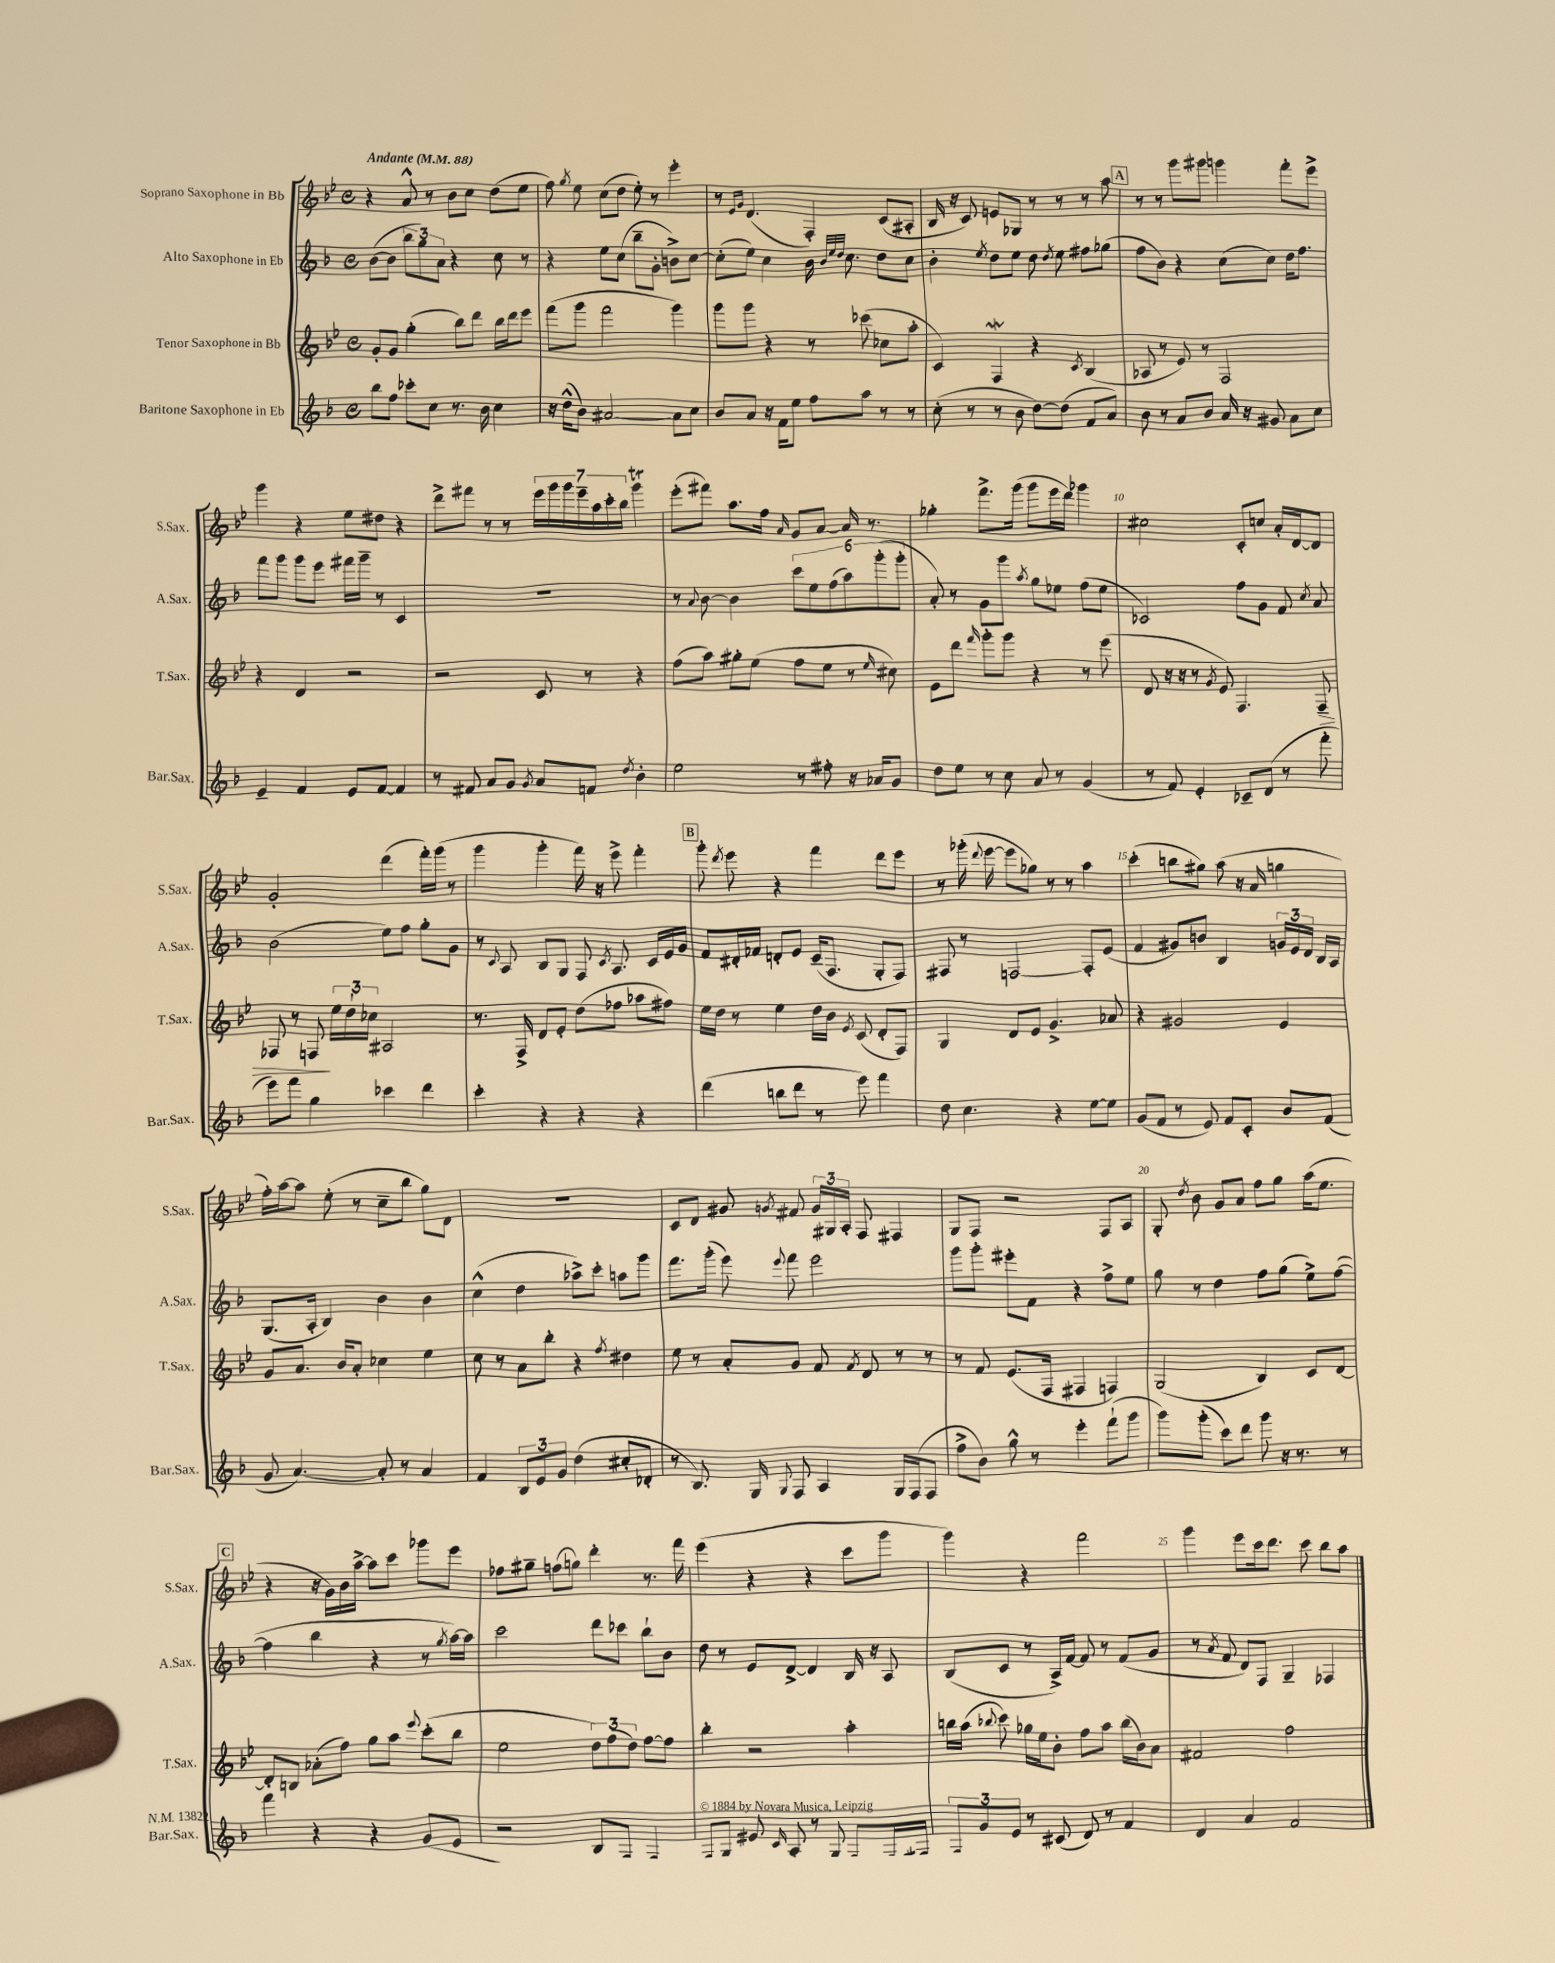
<<
\new StaffGroup <<
\new Staff = "s0" \with { instrumentName = "Soprano Saxophone in Bb" shortInstrumentName = "S.Sax." } {
    \clef treble \key bes \major \defaultTimeSignature \time 4/4 \tempo "Andante" 4 = 88
    \autoBeamOff r4 a'8-^ r8 bes'8[ c''8] d''8[( ees''8] |
    f''8) \acciaccatura { g''8 } ees''8 c''8[( d''8] ees''8-.) r8 ees'''4-. |
    r8 \grace { ees'16[ g'16] } d'4.( f4-.) c'8[( ais8]-. |
    bes16 r16 c'8) e'8[ ges8] r8 r8 r8 a''8 |
    \mark \markup { \box "A" } r8 r8 g'''8[ gis'''8] g'''4 f'''8[-. ees'''8]-> |
    g'''4 r4 ees''8[ dis''8] r4 |
    d'''8[-> fis'''8] r8 r8 \tuplet 7/4 { ees'''16[ g'''16 g'''16 ees'''16-- a''16 c'''16-. bes''16] } g'''4\trill |
    ees'''8[-.( fis'''8]) a''8.[ f''16] \grace { a'16 } g'8[ a'8]~ a'16 r8. |
    ges''4-. f'''8.[-> g'''16]( g'''8[ ees'''16 d'''16]) ges'''4 |
    cis''2 c'8[-. c''8] a'16[-. d'16~ d'8] |
    g'2-. d'''4( f'''16[-.) g'''16]( r8 |
    g'''4 g'''4-. f'''16) r16 ees'''8-> f'''4-. |
    \mark \markup { \box "B" } g'''8-. \acciaccatura { d'''8 } ees'''8 r4 f'''4 d'''8[ ees'''8] |
    r8 ges'''16-.( \appoggiatura { d'''8 } ees'''16~ ees'''8[ ges''8]) r8 r8 a''4 |
    c'''4-.( b''8[ gis''8]) a''8( r16 a'16 g''4 |
    f''16[-.) a''16~ a''8] ees''8-.( r8 c''8[-- bes''8] g''8[) d'8] |
    R1 |
    c'8[ d'8] gis'8 \acciaccatura { g'8 } fis'8 \tuplet 3/2 { g'16[ gis16 a16]-. } f8 fis4 |
    g8[ f8] r2 f8[ a8] |
    g8-. \acciaccatura { d''8 } bes'8 g'8[ a'8] f''8[ g''8] a''16[( ees''8.] |
    \mark \markup { \box "C" } r4 r16 g'16[) bes'16 a''16]~-> a''8[ c'''8] ges'''8[ ees'''8] |
    fes''8[ gis''8]-- f''8[( g''8]) d'''4-. r8. f'''16 |
    ees'''4( r4 r4 c'''8[ g'''8] |
    g'''4) r4 f'''2 |
    g'''4 ees'''8[ c'''16 d'''8.] c'''8 bes''8[ a''8] \bar "|." |
}
\new Staff = "s1" \with { instrumentName = "Alto Saxophone in Eb" shortInstrumentName = "A.Sax." } {
    \clef treble \key f \major \defaultTimeSignature \time 4/4
    \autoBeamOff bes'8[~( bes'8] \tuplet 3/2 { bes''8[ g''8) a'8] } r4 c''8 r8 |
    r4 e''8[ c''8]( bes''8[-- g'8]-. b'8[->) c''8]~ |
    c''8[-.( e''8]) c''4 bes'16 \grace { bes'32[ e''32 d''32] } c''8. d''8[ c''8] |
    bes'4-. \acciaccatura { e''8 } d''8[ e''8] d''8 \acciaccatura { d''8 } e''8 fis''8[ ges''8]( |
    \mark \markup { \box "A" } f''8[ bes'8]) r4 c''8[( c''8]) d''16[ f''8.] |
    f'''8[ g'''8] g'''8[ e'''8] fis'''16[ g'''16]-- r8 c'4 |
    R1 |
    r8 \appoggiatura { a'8 } bes'8~ bes'4 \tuplet 6/4 { c'''8[ e''8 f''8( a''8) g'''8-.( g'''8]-. } |
    a'8-.) r8 g'8[ g'''8] \acciaccatura { a''8 } g''8[ ees''8] f''8[( ees''8] |
    ces'2) f''8[ g'8] f'8 \acciaccatura { c''8 } a'8 |
    bes'2( e''8[) f''8] g''8[-. g'8] |
    r8 \appoggiatura { c'8 } a8 bes8[ g8] f8 \acciaccatura { c'8 } a8. c'16[ e'16 g'16] |
    \mark \markup { \box "B" } f'8[ dis'16-. fes'16] d'8[-. e'8] c'16[--( f8.] g8[-. f8]) |
    fis8 r8 f2~ f8[-. e'8]( |
    f'4 gis'8[) b'8] bes4 \tuplet 3/2 { g'16[ e'16 d'16] } bes16[ a16] |
    g8.[( a16]-. bes4) bes'4 bes'4 |
    c''4-^( d''4 aes''8[->) c'''8]-. a''8[ g'''8] |
    f'''8.[ g'''16]-.( e'''8) \appoggiatura { e'''8 } f'''8 e'''2 |
    g'''8[ g'''8]-. eis'''8[-. f'8] r4 f''8[-> e''8] |
    g''8 r8 d''4 f''8[ g''8]( e''8[->) f''8]~( |
    \mark \markup { \box "C" } f''4 bes''4 r4 r8 \acciaccatura { g''8 } a''16[~) a''16] |
    c'''2 d'''8[ ces'''8] bes''8[-! bes'8] |
    d''8 r8 e'8[ d'8]~-> d'4 bes16 r16 a8 |
    bes8[( c'8] r8 a16[->) f'16]~ f'8 r8 f'8[( g'8] |
    r8 \acciaccatura { a'8 } f'8 d'8[) f8] g4-- fes4 \bar "|." |
}
\new Staff = "s2" \with { instrumentName = "Tenor Saxophone in Bb" shortInstrumentName = "T.Sax." } {
    \clef treble \key bes \major \defaultTimeSignature \time 4/4
    \autoBeamOff g'8[-. g'8] g''4-.( bes''8[) d'''8] bes''16[ d'''16 ees'''8] |
    f'''8[( g'''8] f'''2 g'''4) |
    g'''8[ g'''8] r4 r8 ces'''8( ces''8[ a''8]-. |
    c'4) f4\mordent r4 \acciaccatura { c'8 } bes4( |
    \mark \markup { \box "A" } aes8 r8 ees'8) r8 f2 |
    r4 d'4 r2 |
    r2 c'8 r8 r4 |
    f''8[( a''8]) gis''8[-. ees''8]( f''8[ ees''8] r8 \grace { ees''16 } cis''8) |
    ees'8[ d'''8] \grace { f'''16 } g'''8[-. g'''8] r4 r8 ees'''8( |
    d'8 r16 r16 r8 \acciaccatura { g'8 } ees'8) f4. f8--\> |
    fes8 r8 f8\! \tuplet 3/2 { ees''16[ d''16-! ces''16] } ais2 |
    r8. f16-> d'8[ ees'8]-. d''8[( fes''8] aes''8[ fis''8]) |
    \mark \markup { \box "B" } ees''16[ d''16] r8 ees''4 d''16[ bes'16] \acciaccatura { ees'8 } c'8( d'8[-. f8]) |
    g4 d'8[ ees'8] g'4.-> aes'8 |
    r4 gis'2 ees'4 |
    g'8[ a'8.] bes'16[ a'8]-. ces''4 ees''4 |
    c''8 r8 a'8[ bes''8]-. r4 \acciaccatura { f''8 } dis''4 |
    ees''8 r8 a'8[-. g'8] f'8 \acciaccatura { f'8 } d'8 r8 r8 |
    r8 f'8 ees'8.[( f16] fis4 f4) |
    g2( bes4) c'8[ d'8]~ |
    \mark \markup { \box "C" } d'8[-. b8] aes'8[-.( f''8]) g''8[ a''8] \appoggiatura { ees'''8 } c'''8[-.( bes''8] |
    ees''2 \tuplet 3/2 { d''8[) f''8( d''8]) } f''8[~ f''8] |
    bes''4-. r2 a''4-. |
    b''16[ a''16]( \appoggiatura { bes''8 } c'''8) ges''16[ ees''16 bes'8]-. f''8[ a''8] bes''16[( bes'16) a'8] |
    fis'2 f''2 \bar "|." |
}
\new Staff = "s3" \with { instrumentName = "Baritone Saxophone in Eb" shortInstrumentName = "Bar.Sax." } {
    \clef treble \key f \major \defaultTimeSignature \time 4/4
    \autoBeamOff bes''8[ f''8] ces'''8[-. c''8] r8. bes'16 c''4 |
    r16 d''16[-^( bes'8]) ais'2~ ais'8[ c''8] |
    bes'8[ a'8] r16 f'16[ e''8] f''8[ a''8] r8 r8 |
    c''8-.( r8 r8 bes'8 d''8[~) d''8]( f'8[ a'8]) |
    \mark \markup { \box "A" } bes'8 r8 a'8[ bes'8] a'16 r16 gis'8 a'8[ c''8] |
    e'4-- f'4 e'8[ f'8]~ f'4 |
    r8 fis'8 a'8[ g'8] \acciaccatura { g'8 } a'8[ f'8] \acciaccatura { d''8 } bes'4-. |
    e''2 r8 fis''8-. r16 aes'16[ g'8] |
    d''8[ e''8] r8 c''8 a'8 r8 g'4( |
    r8 f'8) e'4-. ces'8[-- d'8]( r8 f'''8-. |
    e'''8[) f'''8] g''4 ces'''4 d'''4 |
    c'''4-. r4 r4 r4 |
    \mark \markup { \box "B" } d'''4( b''8[ d'''8] r8 e'''8) f'''4 |
    d''8 c''4. r4 e''8[~ e''8] |
    g'8[( f'8] r8 e'8) f'8[ c'8]-. bes'8[ f'8]( |
    g'8 a'4.~) a'8-. r8 a'4 |
    f'4 \tuplet 3/2 { bes8[ e'8 g'8] } d''4( cis''8[-. des'8]-. |
    r8 bes8.) g16 \appoggiatura { g8 } f8 a4 g16[ f16( f8] |
    f''8[-> bes'8]) g''8-^ r8 e'''4-. f'''8[-!( g'''8] |
    g'''8[) g'''8]-.( c'''8[) d'''8] g'''8 r16 r8. r8 |
    \mark \markup { \box "C" } f'''4 r4 r4 g'8[( e'8] |
    r2 bes8[ f8]) f4 |
    f8[-> g8] eis'8 \grace { c'16 } a8-. r8 g8 f8[ f16 fis16] |
    \tuplet 3/2 { f8[ g'8 e'8] } r8 cis'8( d'8) r8 f'4 |
    d'4 a'4 f'2 \bar "|." |
}
>>
>>
\layout { \context { \Score \override BarNumber.break-visibility = ##(#f #t #t) barNumberVisibility = #(every-nth-bar-number-visible 5) } }
